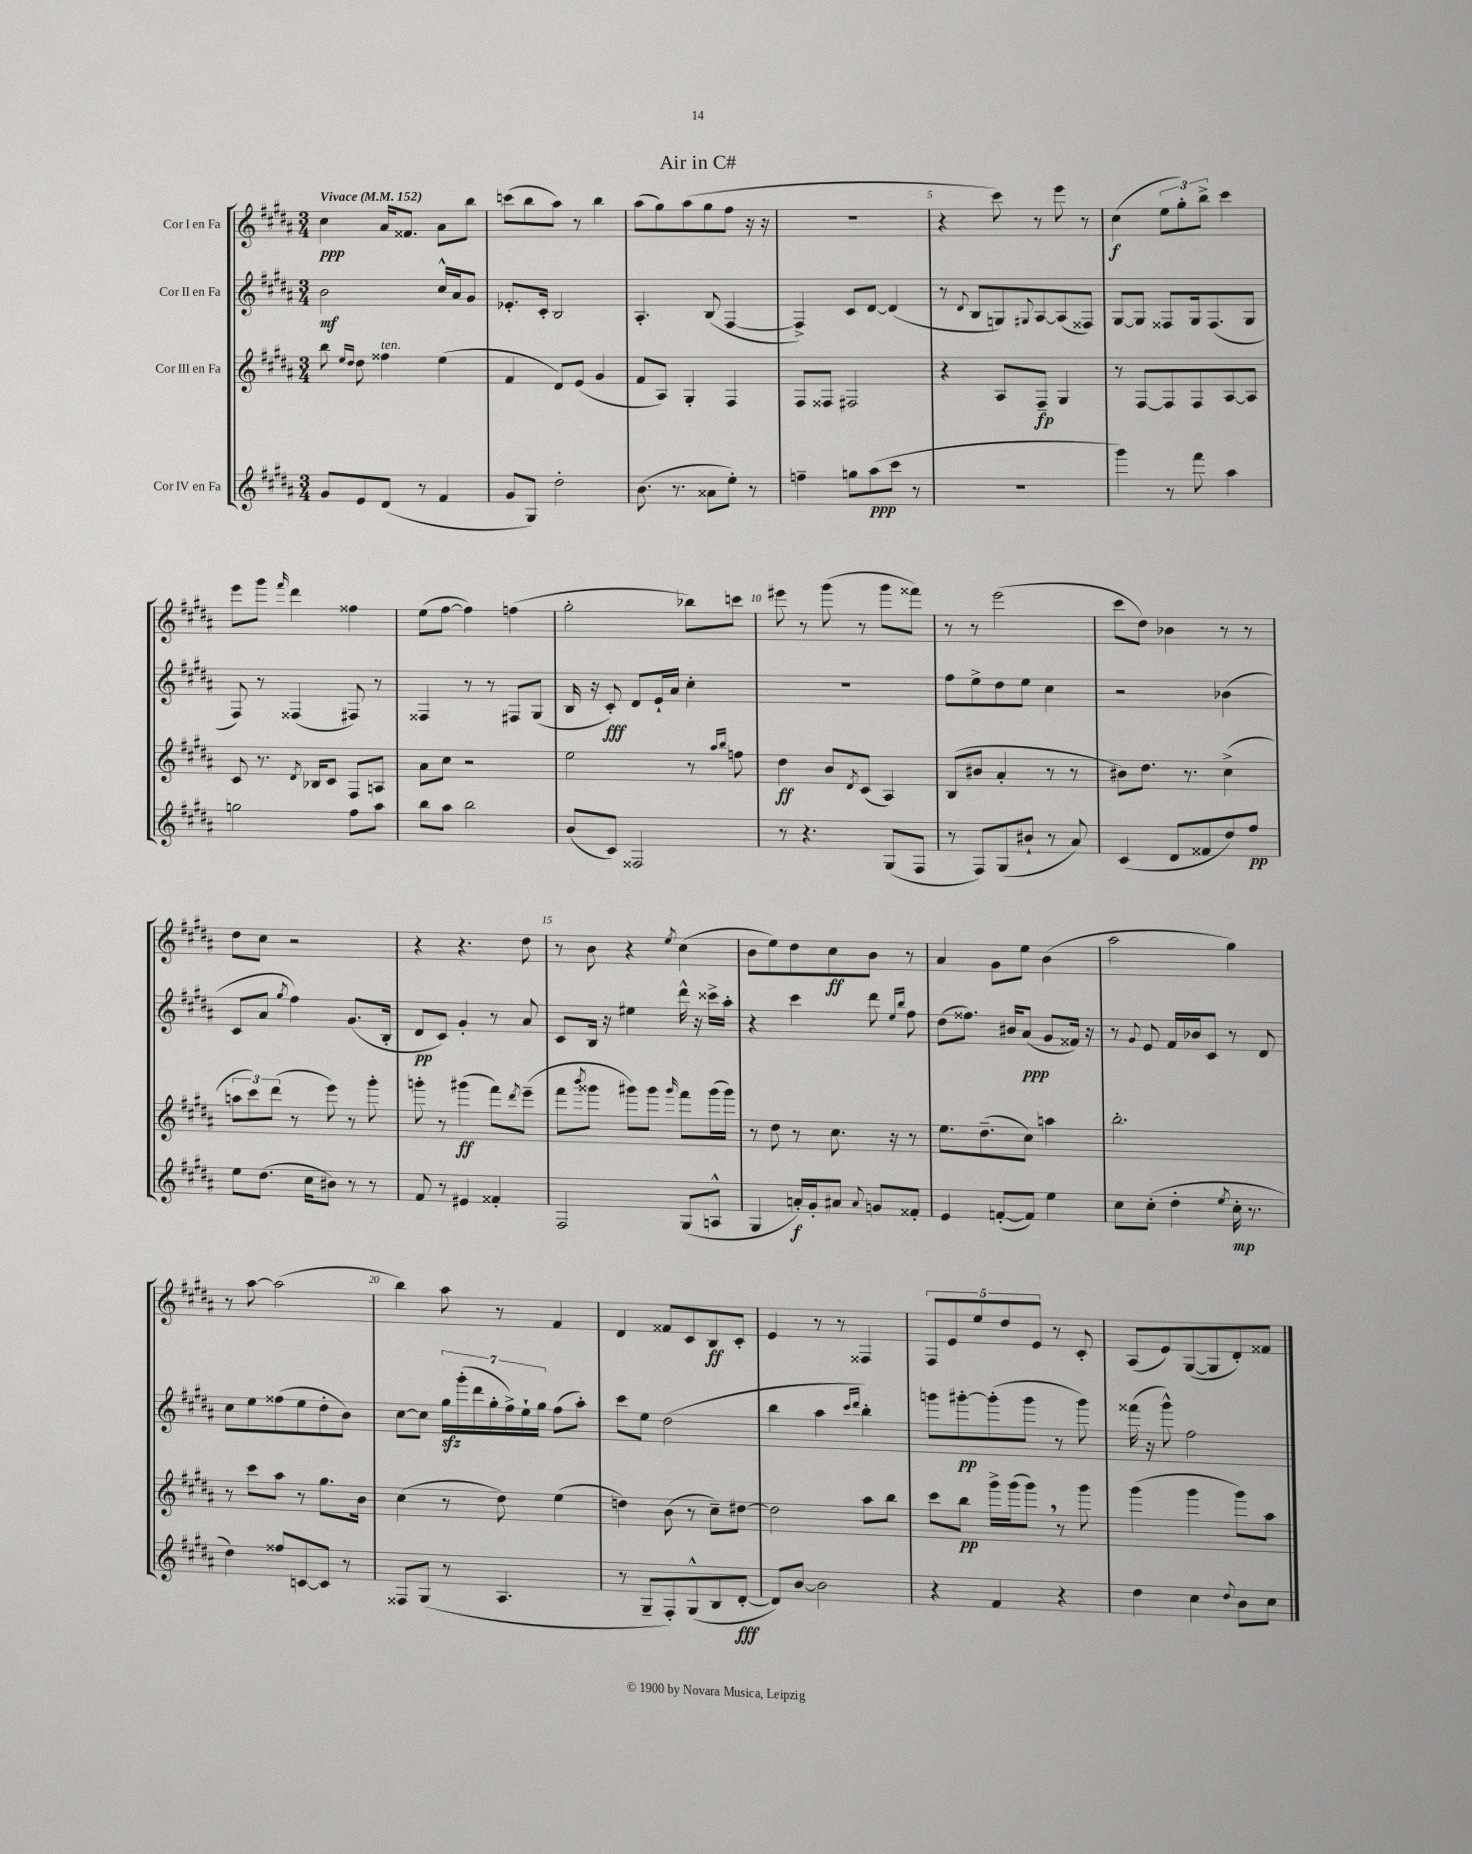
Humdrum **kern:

**kern	**kern	**kern	**kern
*staff4	*staff3	*staff2	*staff1
*clefG2	*clefG2	*clefG2	*clefG2
*k[f#c#g#d#a#]	*k[f#c#g#d#a#]	*k[f#c#g#d#a#]	*k[f#c#g#d#a#]
*M3/4	*M3/4	*M3/4	*M3/4
*MM152	*MM152	*MM152	*MM152
8g#/L	8bb\	2b\	4cc#\
.	16qqee/LL	.	.
.	16qqdd#/JJ	.	.
8e/	8dd#\	.	.
(8d#/J	4ff##\	.	16a#/LK
.	.	.	8.f##/J
8r	.	.	.
4f#/	(4ee\	16cc#^^/LL	8a#\L
.	.	16a#/J	.
.	.	8g#/J	8bb\J
=	=	=	=
8g#/L	4f#/	8.e-'/L	(8ccc\L
8G#/J)	.	.	8bb\
.	.	16c#'/Jk	.
2dd#'\	8d#/L)	2B/	8aa#\J)
.	(8e/J	.	8r
.	4g#/	.	4bb\
=	=	=	=
(8.b\	8f#/L	4.A#'/	(8aa#\L
.	8A#/J)	.	8gg#\)
8.r	.	.	.
.	4G#'/	.	(8aa#\
8a##\L	.	(8B/	8gg#\
8ee'\J)	4F#/	[4F#/	8ff#\J
8r	.	.	16r
.	.	.	16r
=	=	=	=
4ff~\	8F#/L	4F#^/])	2.r
.	8F##/J	.	.
8gg\L	2F#/	8c#/L	.
(8aa#\	.	[8d#/J	.
8ccc#\J	.	(4d#/]	.
8r	.	.	.
=	=	=	=
2.r	4r	8r	4r
.	.	8qqd#/	.
.	.	8B/L	.
.	8A#/L	8G/)	8ccc#\)
.	.	8qqG#/	.
.	8F#~/J	[8A#/	8r
.	4G#/	(8A#/]	8eee\
.	.	8F##/J)	8r
=	=	=	=
4ggg#\)	8r	[8G#/L	(4cc#\
.	[8F#/L	8G#/]J	.
8r	8F#/]	8F##/L	12ee\L
.	.	.	12gg#'\)
8fff#\	8F#/	16G#/k	.
.	.	.	12bb^\J
.	.	(8.F##/	.
4aa#\	[8A#/	.	4ccc#\
.	8A#/]J	8G#/J	.
=	=	=	=
2gg\	8c#/	8F#/)	8eee\L
.	8.r	8r	8ggg#\J
.	.	.	16qqfff#/
.	.	(4F##/	4ddd#\
.	8qd#/	.	.
.	16B-/LK	.	.
.	8c#/J	.	.
8ff#\L	8F#/L	8F#/)	4ff##\
8aa#\J	8A/J	8r	.
=	=	=	=
8bb\L	8a#\L	4F##/	(8ee\L
8aa#\J	8cc#\J	.	[8ff#\J
2bb\	2r	8r	4ff#\])
.	.	8r	.
.	.	8F#/L	(4ff\
.	.	(8G#/J	.
=	=	=	=
(8b/L	2ee\	16B/	2gg#'\
.	.	16r	.
8c#/J)	.	8c#'/)	.
2F##/	.	8d#/L	.
.	.	16e`/L	.
.	.	16a#/JJ	.
.	8r	4cc#'\	8bb-\L)
.	16qqaa#/LL	.	.
.	16qqbb/JJ	.	.
.	8ff\	.	8ccc\J
=	=	=	=
8r	4dd#\	2.r	8eee#\
4.r	.	.	8r
.	8b/L	.	(8ggg#\
.	8qd#/	.	.
.	(8c#/J	.	8r
(8G#/L	4A#/)	.	8ggg#\L
8F#/J	.	.	8fff##\J)
=	=	=	=
8r	(8B/L	8ff#\L	8r
8F#/L)	8b#/J	8ee^\	8r
(8G#/	4a#'/	8dd#\	(2eee\
8b#`/J	.	8ee\J	.
8r	8r	4cc#\	.
8a#/)	8r	.	.
=	=	=	=
(4c#/	8b#\L)	2r	8ccc#\L
.	8.dd#\J	.	8dd#\J)
8d#/L	.	.	4b-\
.	8.r	.	.
8f##/	.	.	.
8dd#/)	(4cc#^\	(4b-\	8r
8ff#/J	.	.	8r
=	=	=	=
8ee\L	12aa\L	8c#/L	8dd#\L
.	12ccc#\)	.	.
(8.dd#\J	.	8a#/J	8cc#\J
.	(12ddd#\J	.	.
.	.	8qgg#/	.
.	8r	4ff#\)	2r
16cc#\LK	.	.	.
8b#\J)	8eee\)	.	.
8r	8r	(8.g#/L	.
8r	8ggg#'\	.	.
.	.	16B'/Jk	.
=	=	=	=
8f#/	8ggg'\	8d#/L	4r
8r	8r	8c#/J)	.
4e#/	(4ggg#\	4g#'/	4.r
4f##'/	8fff#\L)	8r	.
.	8qddd#/	.	.
.	(8eee~\J	8a#/	8dd#\
=	=	=	=
2F#/	8fff#\L	8c#/L	8r
.	8qbbb/	.	.
.	8ggg##\J	16B/Jk	8b\
.	.	16r	.
.	8ggg#\L)	4ee#\	4r
.	8ggg#\J	.	.
.	16qqggg#/	.	8qee/
(8G#/L	8fff#\L	16ddd#^^\	(4cc#\
.	.	16r	.
8A^^/J	(16ggg#\L	16ccc##^\LL	.
.	16ggg#\JJ)	16aa#'\JJ	.
=	=	=	=
4G#/	8r	4r	8b\L
.	8dd#\	.	8ee\)
16a'/LL)	8r	4ccc#\	8dd#\
16g#'/J	.	.	.
8a#/J	8.cc#\	.	8cc#\
8qqa#/	.	.	.
8g/L	.	8ddd#\	8b\J
.	16r	.	.
.	.	16qqee/LL	.
.	.	16qqbb/JJ	.
8f##'/J	8r	8ff#\	8r
=	=	=	=
4e/	8.ee\L	(8dd#\L	4a#/
.	.	8.ff##\J)	.
.	(8.dd#~\	.	.
([8f'/L	.	.	8g#\L
.	.	16b#/LK	.
8f/]J)	8cc#\J)	(8a#/J	8ee\J
4ee\	4aa\	8g#/L	(4b\
.	.	16f##/Jk)	.
.	.	16r	.
=	=	=	=
8cc#\L	2.bb'\	8r	2aa#\
.	.	8qqg#/	.
(8cc#'\J	.	8e/	.
4dd#'\	.	16f#/LL	.
.	.	16b-/J	.
.	.	8c#/J	.
8qee/	.	.	.
16cc#'\	.	8r	4gg#\)
8.r	.	.	.
.	.	8d#/	.
=	=	=	=
4dd#\)	8r	8cc#\L	8r
.	8ccc#\L	8ee\	[8aa#\
8ff##/L	8aa#\J	(8ff##\	(2aa#\]
[8c/	8r	8ee\	.
8c/]J	8.gg#\L	8dd#'\	.
8r	.	8b\J)	.
.	16b\Jk	.	.
=	=	=	=
8F##/L	(4cc#\	[8cc#\L	4bb\)
(8G#/J	.	8cc#\]J	.
8r	8r	28gg#\LL	8aa#\
.	.	(28ggg#'\	.
.	.	28ddd#\	.
.	.	28gg#'\	.
4.A#/	8dd#\)	.	8r
.	.	28ff#^\)	.
.	.	28ee`\	.
.	.	28gg#\JJ	.
.	(4ee\	(8ff#\L	4f#/
.	.	8aa#'\J)	.
=	=	=	=
8r	4dd\)	8ccc#\L	4d#/
8G#~/L	.	8ee\J	.
8F#'/)	(8b\	(2dd#\	8f##/L
(8G#^^/	8r	.	8c#/
8B/	8cc#~\L)	.	8B/
[8d#'/J	[8dd#\J	.	8c#'/J
=	=	=	=
8d#/]L)	2dd#\]	4bb\	4e/
[8b/J	.	.	.
2b\]	.	4aa#\	8r
.	.	.	8r
.	.	16qqccc#/LL	.
.	.	16qqddd#/JJ	.
.	8aa#\L	4bb'\)	4F##/
.	8bb\J	.	.
=	=	=	=
4r	8ccc#\L	8ggg\L	10F#/L
.	.	.	10e/
.	8bb\J	[8ggg#'\	.
.	.	.	10ee/
4f#/	16ggg#^\LL	(8ggg#'\]	.
.	.	.	10dd#/
.	(16ggg#\J	.	.
.	8ggg#\J)	8ggg#\J	.
.	.	.	10e/J
4r	8r	8r	8r
.	8ggg#\	8ggg#\)	8c#'/
=	=	=	=
4dd#\	(4ggg#\	(16fff##\	(8A#/L
.	.	16r	.
.	.	8ggg#^^\)	8e/)
4cc#\	4ggg#\	2ff#\	([8G#/
.	.	.	8G#/]
8qqdd#/	.	.	.
8b\L	8ggg#\L)	.	8d#'/)
8cc#\J	8aa#\J	.	8f##/J
==	==	==	==
*-	*-	*-	*-
